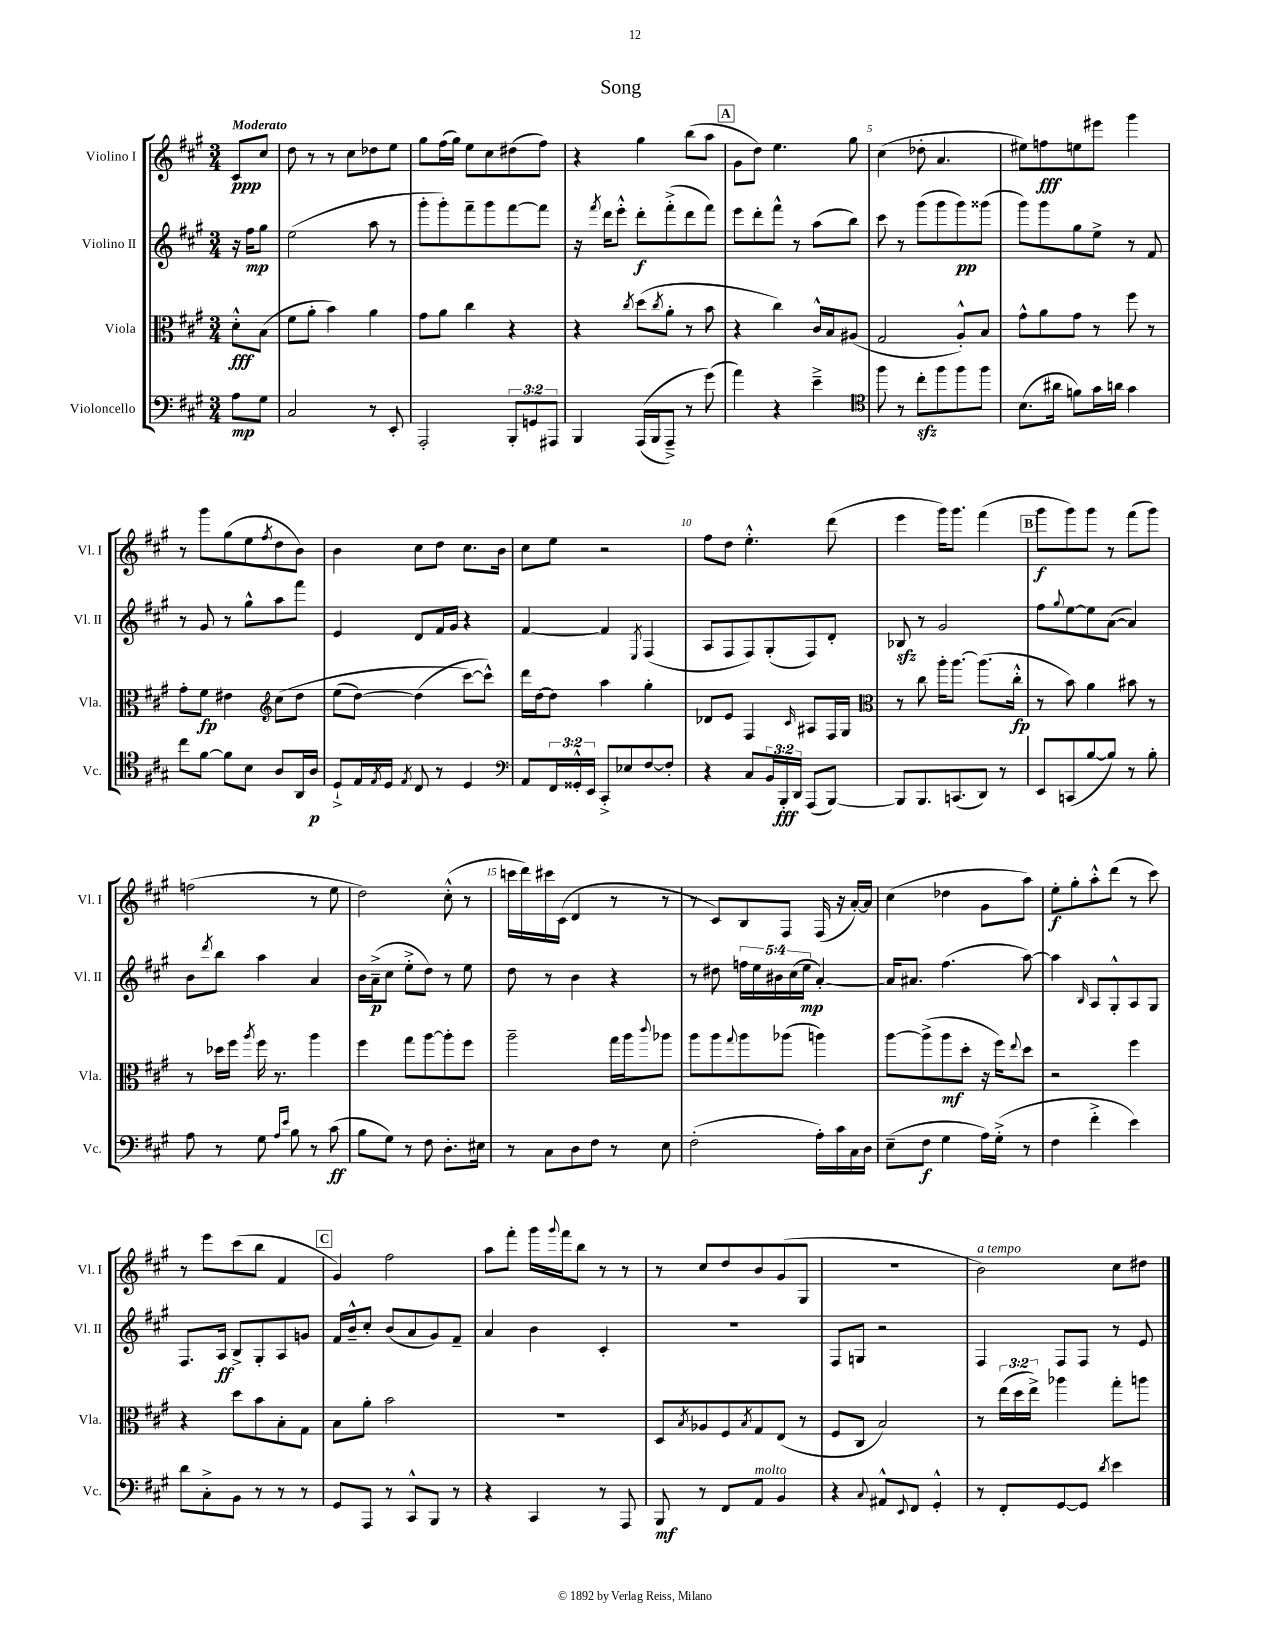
\header { title = "Song" }
<<
\new StaffGroup <<
\new Staff = "s0" \with { instrumentName = "Violino I" shortInstrumentName = "Vl. I" } {
    \clef treble \key a \major \numericTimeSignature \time 3/4 \partial 4 \tempo "Moderato"
    cis'8\ppp cis''8 |
    d''8 r8 r8 cis''8 des''8 e''8 |
    gis''8 fis''16( gis''16) e''8 cis''8 dis''8( fis''8) |
    r4 gis''4 b''8( a''8 |
    \mark \markup { \box "A" } gis'8 d''8) e''4. gis''8 |
    cis''4( des''8-. a'4. |
    eis''8) f''8\fff e''8 eis'''8 gis'''4 |
    r8 gis'''8 gis''8( e''8 \acciaccatura { fis''8 } d''8 b'8) |
    b'4 cis''8 d''8 cis''8. b'16 |
    cis''8 e''8 r2 |
    fis''8 d''8 e''4.-.-^ d'''8( |
    e'''4 gis'''16) gis'''8. fis'''4( |
    \mark \markup { \box "B" } gis'''8\f gis'''8) gis'''8 r8 fis'''8( gis'''8) |
    f''2( r8 e''8 |
    d''2) cis''8-.-^( r8 |
    c'''16 d'''16) cis'''16 cis'16( d'4 r8 r8 |
    r8 cis'8) b8 fis8 fis16( r16 a'16~-.) a'16 |
    cis''4( des''4 gis'8 a''8) |
    e''8-.\f gis''8-. a''8-.-^ d'''8( r8 cis'''8) |
    r8 e'''8 cis'''8( b''8 fis'4 |
    \mark \markup { \box "C" } gis'4) fis''2 |
    a''8 fis'''8-. gis'''16 \appoggiatura { gis'''8 } fis'''16 b''8 r8 r8 |
    r8 cis''8 d''8 b'8 gis'8( gis8 |
    R2. |
    b'2^\markup { \italic "a tempo" }) cis''8 dis''8 \bar "|." |
}
\new Staff = "s1" \with { instrumentName = "Violino II" shortInstrumentName = "Vl. II" } {
    \clef treble \key a \major \numericTimeSignature \time 3/4 \override Staff.TupletNumber.text = #tuplet-number::calc-fraction-text \partial 4
    r16 fis''16\mp gis''8 |
    e''2( a''8 r8 |
    gis'''8-. gis'''8-.) fis'''8-- gis'''8 fis'''8~ fis'''8 |
    r16 \acciaccatura { fis'''8 } d'''16 e'''8-.-^ d'''8-.\f fis'''8-.->( d'''8 fis'''8) |
    \mark \markup { \box "A" } e'''8 d'''8-. fis'''8-^ r8 a''8( b''8) |
    cis'''8 r8 gis'''8( gis'''8 gis'''8\pp) gisis'''8( |
    gis'''8) gis'''8 gis''8 e''8-> r8 fis'8 |
    r8 gis'8 r8 gis''8-^ a''8 fis'''8 |
    e'4 d'8 fis'16 gis'16 r4 |
    fis'4~ fis'4 \acciaccatura { e8 } fis4( |
    a8 fis8 fis8) gis8-.( fis8) d'8-. |
    bes8\sfz r8 gis'2 |
    \mark \markup { \box "B" } fis''8 \appoggiatura { gis''8 } e''8~ e''8 a'8~( a'4) |
    b'8 \acciaccatura { d'''8 } b''8 a''4 a'4 |
    b'16 a'16--->\p( cis''8 e''8-.-> d''8) r8 e''8 |
    d''8 r8 b'4 r4 |
    r8 dis''8 \tuplet 5/4 { f''16 e''16 bis'16 cis''16( e''16\mp } a'4~-.) |
    a'16 ais'8. fis''4.( a''8~) |
    a''4 \grace { b16 } a8 gis8-.-^ a8 gis8 |
    fis8. a16\ff b8-> gis8-. a8 g'8 |
    \mark \markup { \box "C" } fis'16 b'16---^ cis''8-. b'8( a'8 gis'8) fis'8-- |
    a'4 b'4 cis'4-. |
    R2. |
    fis8 g8 r2 |
    fis4 fis8 fis8 r8 e'8 \bar "|." |
}
\new Staff = "s2" \with { instrumentName = "Viola" shortInstrumentName = "Vla." } {
    \clef alto \key a \major \numericTimeSignature \time 3/4 \override Staff.TupletNumber.text = #tuplet-number::calc-fraction-text \partial 4
    d'8-.-^\fff b8( |
    fis'8 a'8-. b'4) a'4 |
    gis'8 a'8 cis''4 r4 |
    r4 \acciaccatura { cis''8 } d''8( \acciaccatura { cis''8 } a'8-. r8 b'8 |
    \mark \markup { \box "A" } r4 cis''4) cis'16-^ b16 ais8( |
    gis2 a8-.-^) b8 |
    gis'8-^ a'8 gis'8 r8 fis''8 r8 |
    gis'8-. fis'8\fp eis'4 \clef treble cis''8\( d''8 |
    e''8( d''8~) d''4( cis'''8~\) cis'''8-^) |
    d'''16 d''16~ d''8 a''4 gis''4-. |
    des'8 e'8 fis4 \grace { cis'16 } ais8 fis16 gis16 |
    \clef alto r8 cis''8 a''16-. a''8.~ a''8.( cis''16-.-^\fp |
    \mark \markup { \box "B" } r8 b'8) a'4 bis'8 r8 |
    r8 des''16 fis''16 \acciaccatura { a''8 } fis''16 r8. a''4 |
    fis''4 gis''8 a''8~ a''8-. fis''8 |
    a''2-- gis''16 a''16 \appoggiatura { cis'''8 } aes''8 |
    a''8 a''8 \appoggiatura { gis''8 } a''8 aes''8( a''4) |
    a''8~ a''8->( a''8\mf d''8-. r16 fis''16) \appoggiatura { e''8 } d''8 |
    r2 fis''4 |
    r4 d''8 b'8 b8-. gis8 |
    \mark \markup { \box "C" } b8 a'8-. b'2 |
    R2. |
    d8 \acciaccatura { b8 } aes8 fis8 \acciaccatura { b8 } gis8 e8( r8 |
    fis8 cis8 b2) |
    r8 \tuplet 3/2 { e''16( d''16 e''16->) } aes''4 gis''8-. a''8 \bar "|." |
}
\new Staff = "s3" \with { instrumentName = "Violoncello" shortInstrumentName = "Vc." } {
    \clef bass \key a \major \numericTimeSignature \time 3/4 \override Staff.TupletNumber.text = #tuplet-number::calc-fraction-text \partial 4
    a8\mp gis8 |
    cis2 r8 e,8-. |
    a,,2-. \tuplet 3/2 { b,,8-. g,8 ais,,8 } |
    b,,4 a,,16(\( b,,16 a,,8--->) r8 gis'8(\) |
    \mark \markup { \box "A" } a'4) r4 e'4---> |
    \clef tenor fis''8 r8 cis''8-.\sfz fis''8 fis''8 fis''8 |
    b8.( ais'16 f'8) gis'16 a'16 gis'4 |
    cis''8 fis'8~ fis'8 b8 a8 a,16 a16\p |
    d8-!-> e16 \acciaccatura { e8 } d16 \acciaccatura { e8 } cis8 r8 d4 |
    \clef bass a,8 \tuplet 3/2 { fis,16 gisis,16-.-^ e,16 } cis,8-.-> ees8 fis8~ fis8-. |
    r4 cis8 \tuplet 3/2 { b,16 b,,16-.\fff d,16 } a,,8( b,,8~) |
    b,,8 b,,8. c,8.( d,8) r8 |
    \mark \markup { \box "B" } e,8 c,8( b8~ b8) r8 b8-. |
    a8 r8 gis8 \grace { a16 e'16 } b8 r8 cis'8\ff( |
    b8 gis8) r8 fis8 d8.-. eis16 |
    r8 cis8 d8 fis8 r8 e8 |
    fis2-.( a16-.) cis'16 cis16 d16 |
    e8--( fis8\f gis4 a16) gis16-.->( r8 |
    fis4 fis'4-.-> e'4) |
    d'8 cis8-.-> b,8 r8 r8 r8 |
    \mark \markup { \box "C" } gis,8 a,,8 r8 cis,8-^ b,,8 r8 |
    r4 cis,4 r8 a,,8 |
    b,,8\mf r8 fis,8 a,8^\markup { \italic "molto" } b,4 |
    r4 \appoggiatura { cis8 } ais,8-^ \appoggiatura { e,8 } fis,8 gis,4-.-^ |
    r8 fis,8-. gis,8~ gis,8 \acciaccatura { d'8 } e'4 \bar "|." |
}
>>
>>
\layout { \context { \Score \override BarNumber.break-visibility = ##(#f #t #t) barNumberVisibility = #(every-nth-bar-number-visible 5) } }
